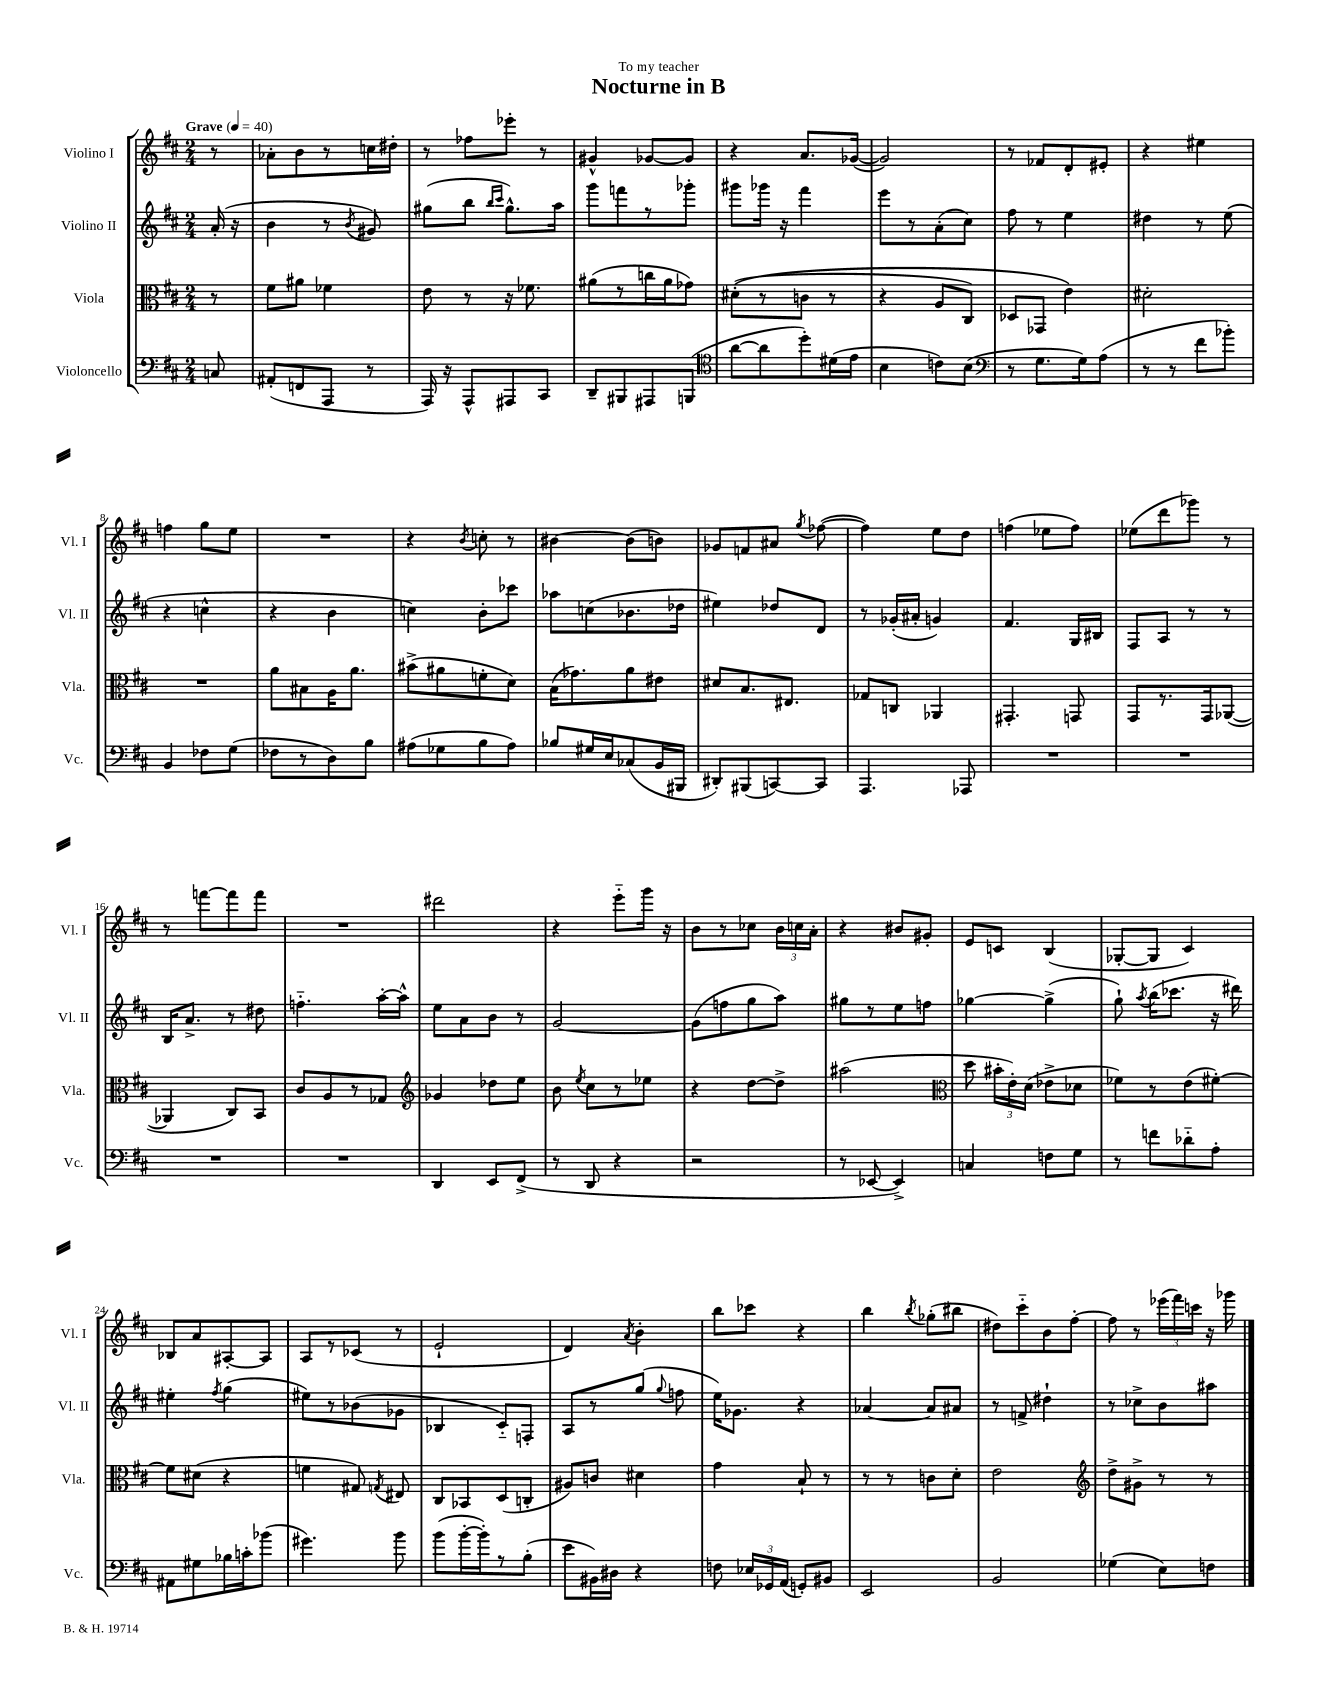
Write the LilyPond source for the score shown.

\header { title = "Nocturne in B" dedication = "To my teacher" }
<<
\new StaffGroup <<
\new Staff = "s0" \with { instrumentName = "Violino I" shortInstrumentName = "Vl. I" } {
    \clef treble \key d \major \numericTimeSignature \time 2/4 \partial 8 \tempo "Grave" 4 = 40
    \autoBeamOff r8 |
    aes'8[-. b'8 r8 c''16 dis''16]-. |
    r8 fes''8[ ees'''8]-. r8 |
    gis'4-^ ges'8[~ ges'8] |
    r4 a'8.[ ges'16]~( |
    ges'2) |
    r8 fes'8[ d'8-. eis'8]-. |
    r4 eis''4 |
    f''4 g''8[ e''8] |
    R2 |
    r4 \acciaccatura { b'8 } c''8-. r8 |
    bis'4~ bis'8[( b'8]) |
    ges'8[ f'8 ais'8] \acciaccatura { g''8 } fes''8~( |
    fes''4) e''8[ d''8] |
    f''4( ees''8[ f''8]) |
    ees''8[( d'''8 ges'''8]) r8 |
    r8 f'''8[~ f'''8 f'''8] |
    R2 |
    dis'''2 |
    r4 e'''8[-_ g'''16] r16 |
    b'8[ r8 ces''8] \tuplet 3/2 { b'16[ c''16 a'16]-. } |
    r4 bis'8[ gis'8]-. |
    e'8[ c'8] b4( |
    ges8[~-. ges8] cis'4) |
    bes8[ a'8 ais8~-. ais8] |
    a8[ r8 ces'8]( r8 |
    e'2-! |
    d'4) \acciaccatura { a'8 } b'4-. |
    b''8[ ces'''8] r4 |
    b''4 \acciaccatura { b''8 } ges''8[-.( bis''8] |
    dis''8[) cis'''8-_ b'8 fis''8]~-. |
    fis''8 r8 \tuplet 3/2 { ees'''16[( fis'''16) c'''16] } r16 ges'''16 \bar "|." |
}
\new Staff = "s1" \with { instrumentName = "Violino II" shortInstrumentName = "Vl. II" } {
    \clef treble \key d \major \numericTimeSignature \time 2/4 \partial 8
    \autoBeamOff a'16-.( r16 |
    b'4 r8 \acciaccatura { b'8 } gis'8) |
    gis''8[( b''8] \grace { b''16[ cis'''16] } gis''8.[-^) a''16] |
    g'''8[ f'''8 r8 ges'''8]-. |
    gis'''8[ ges'''16] r16 fis'''4 |
    e'''8[ r8 a'8-.( cis''8]) |
    fis''8 r8 e''4 |
    dis''4 r8 e''8( |
    r4 c''4-^ |
    r4 b'4 |
    c''4) b'8[-. ces'''8] |
    aes''8[ c''8( bes'8. des''16] |
    eis''4) des''8[ d'8] |
    r8 ges'16[-.( ais'16]-. g'4) |
    fis'4. g16[ bis16] |
    fis8[ a8] r8 r8 |
    b16[ a'8.]-> r8 dis''8 |
    f''4.-_ a''16[~-. a''16]-^ |
    e''8[ a'8 b'8] r8 |
    g'2~ |
    g'8[( f''8 g''8 a''8]) |
    gis''8[ r8 e''8 f''8] |
    ges''4~ ges''4->( |
    g''8-!) \acciaccatura { a''8 } b''16[( ces'''8.] r16 dis'''16) |
    eis''4-. \acciaccatura { fis''8 } g''4( |
    eis''8[) r8 bes'8( ges'8] |
    bes4 cis'8[-_) f8]-. |
    a8[ r8 g''8]( \appoggiatura { g''8 } f''8 |
    e''16[) ges'8.] r4 |
    aes'4~ aes'8[ ais'8] |
    r8 f'8-> dis''4-! |
    r8 ces''8[-> b'8 ais''8] \bar "|." |
}
\new Staff = "s2" \with { instrumentName = "Viola" shortInstrumentName = "Vla." } {
    \clef alto \key d \major \numericTimeSignature \time 2/4 \partial 8
    \autoBeamOff r8 |
    fis'8[ ais'8] fes'4 |
    e'8 r8 r16 fes'8. |
    ais'8[( r8 c''16 ais'16 ges'8]) |
    dis'8[-.(\( r8 c'8] r8 |
    r4 a8[ cis8]) |
    des8[ ges,8] e'4\) |
    dis'2-. |
    R2 |
    a'8[ bis8 a16 a'8.] |
    bis'8[->( ais'8 f'8-. d'8]) |
    b16[( ges'8.) a'8 eis'8] |
    dis'8[ b8. eis8.] |
    ges8[ c8] aes,4 |
    gis,4.-. g,8 |
    g,8[ r8. g,16 aes,8]~( |
    aes,4 cis8[) b,8] |
    cis'8[ a8 r8 ges8] |
    \clef treble ges'4 des''8[ e''8] |
    b'8 \acciaccatura { e''8 } cis''8[ r8 ees''8] |
    r4 d''8[~ d''8]-> |
    ais''2( |
    \clef alto d''8 \tuplet 3/2 { bis'16[-. e'16-.) d'16]( } ees'8[-> des'8] |
    fes'8[) r8 e'8( fis'8]~-.) |
    fis'8[ dis'8]( r4 |
    f'4 gis8) \acciaccatura { g8 } eis8 |
    cis8[ bes,8 d8( c8]-. |
    ais8[) c'8] dis'4 |
    g'4 b8-! r8 |
    r8 r8 c'8[ d'8]-. |
    e'2 |
    \clef treble d''8[-> gis'8]-> r8 r8 \bar "|." |
}
\new Staff = "s3" \with { instrumentName = "Violoncello" shortInstrumentName = "Vc." } {
    \clef bass \key d \major \numericTimeSignature \time 2/4 \partial 8
    \autoBeamOff c8 |
    ais,8[-.( f,8 a,,8] r8 |
    a,,16) r16 a,,8[-^ ais,,8 cis,8] |
    d,8[-- bis,,8 ais,,8 b,,8]( |
    \clef tenor a'8[~ a'8 d''8-.) dis'16( e'16] |
    b4 c'8[) b8]( |
    \clef bass r8 g8.[ g16) a8]( |
    r8 r8 fis'8[ bes'8]-.) |
    b,4 fes8[ g8]( |
    fes8[ r8 d8) b8] |
    ais8[( ges8 b8 ais8]) |
    bes8[ gis16 e16 ces8( b,16 bis,,16] |
    dis,8[-.) bis,,8( c,8~) c,8] |
    a,,4. aes,,8 |
    R2 |
    R2 |
    R2 |
    R2 |
    d,4 e,8[ fis,8]->( |
    r8 d,8 r4 |
    r2 |
    r8 ees,8~ ees,4->) |
    c4 f8[ g8] |
    r8 f'8[ des'8-_ a8]-. |
    ais,8[ gis8 bes16 c'16-. bes'8]( |
    gis'4.) b'8 |
    b'8[( b'16~-. b'16-.) r8 b8]-.( |
    e'8[ bis,16) dis16] r4 |
    f8 \tuplet 3/2 { ees16[ ges,16 a,16]( } g,8[-.) bis,8] |
    e,2 |
    b,2 |
    ges4( e8[) f8] \bar "|." |
}
>>
>>
